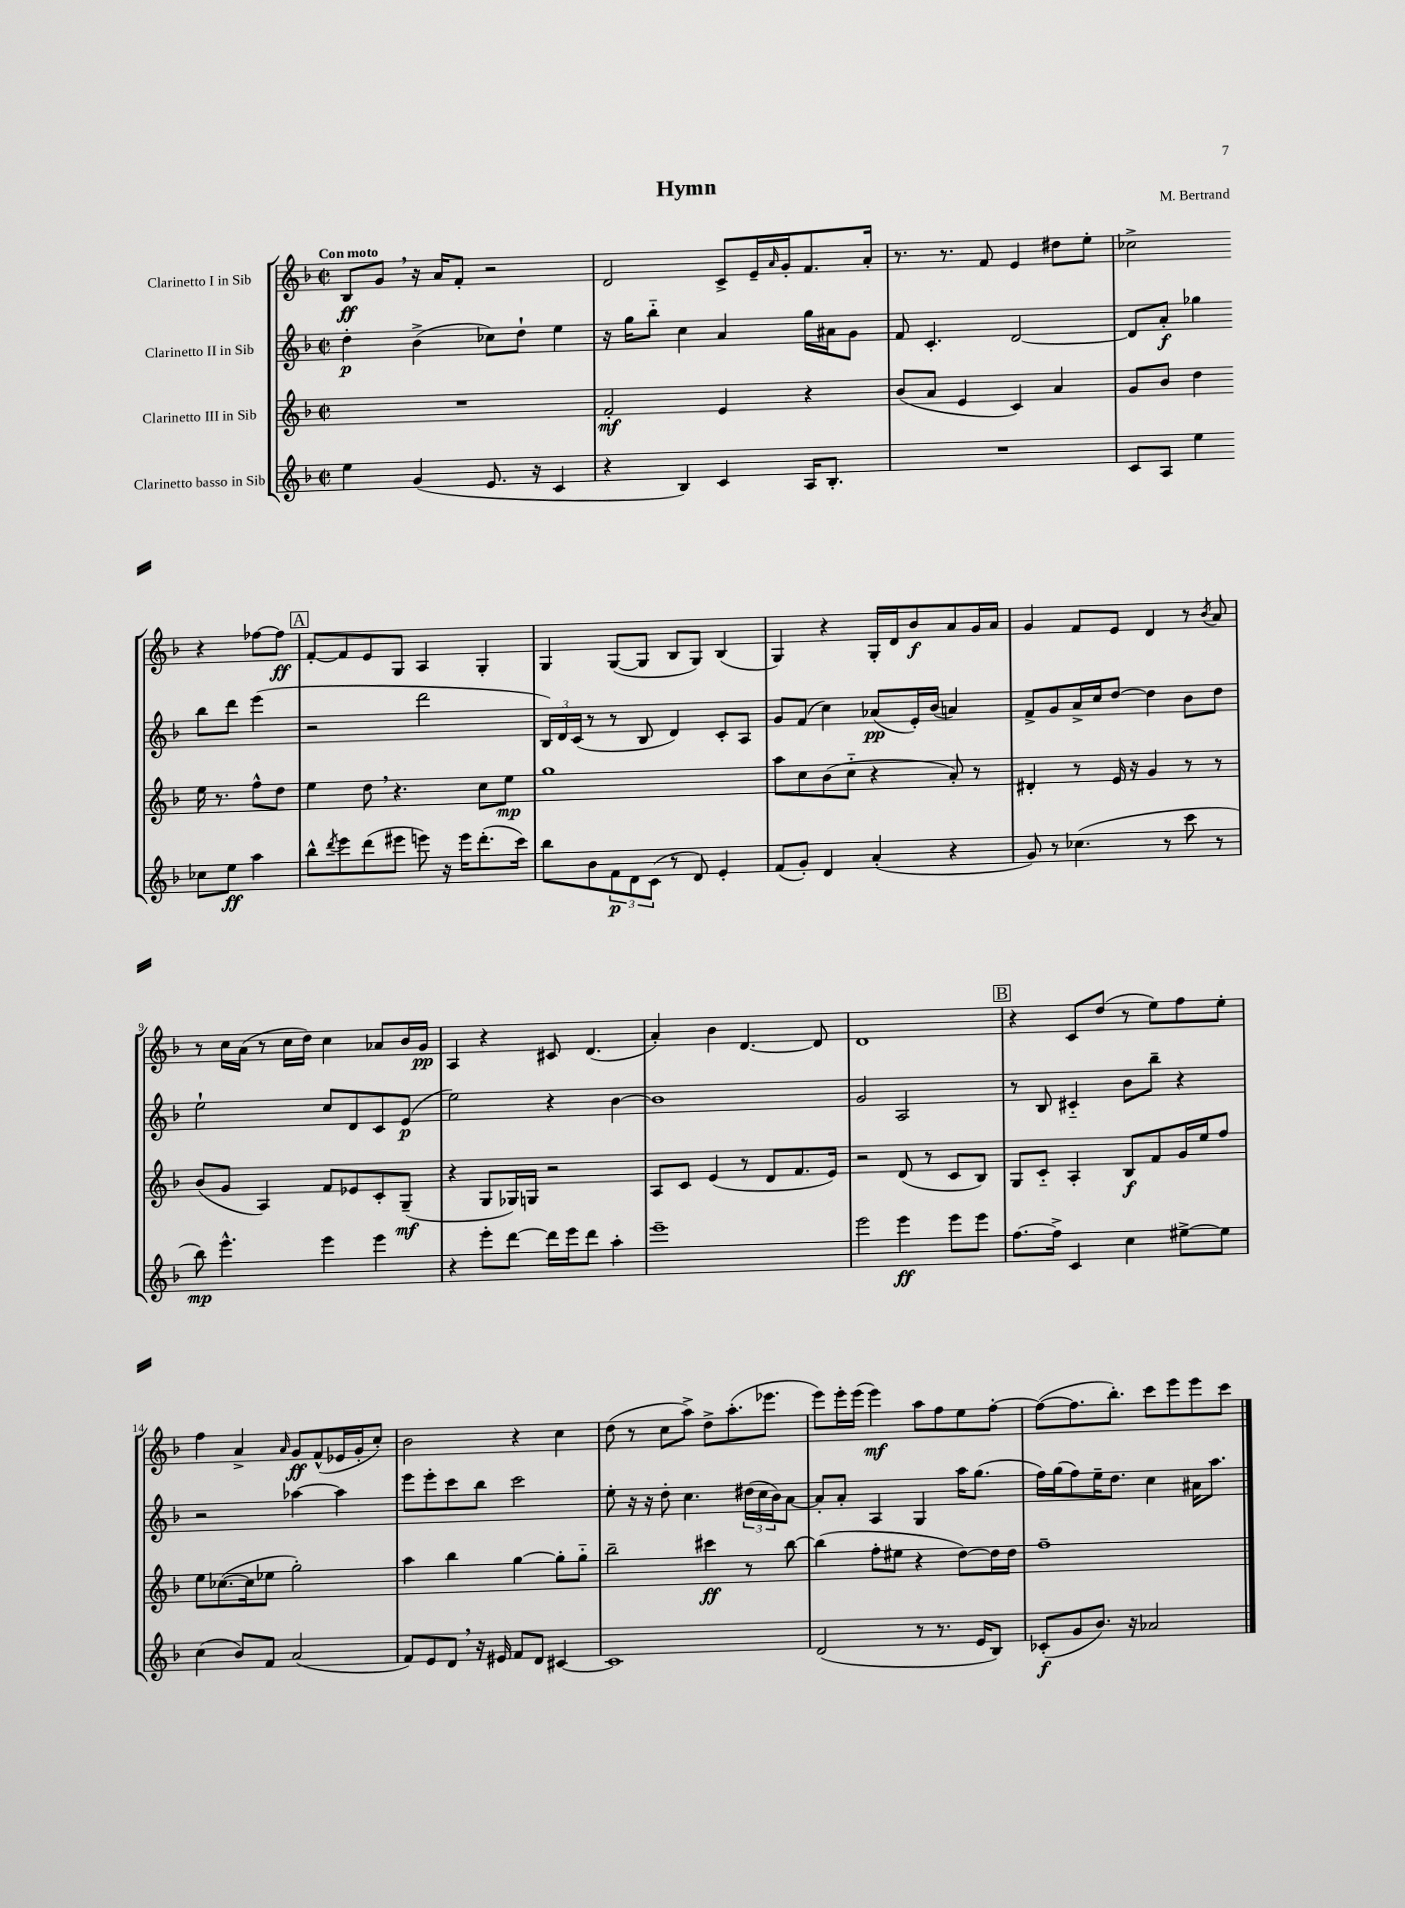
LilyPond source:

\header { title = "Hymn" composer = "M. Bertrand" }
<<
\new StaffGroup <<
\new Staff = "s0" \with { instrumentName = "Clarinetto I in Sib" } {
    \clef treble \key f \major \defaultTimeSignature \time 2/2 \tempo "Con moto"
    bes8\ff g'8 \breathe r16 a'16 f'8-. r2 |
    d'2 c'8-> e'16-- \grace { a'16 } g'16-. f'8. a'16-. |
    r8. r8. f'8 e'4 dis''8 e''8-. |
    ces''2-> r4 fes''8~ fes''8\ff |
    \mark \markup { \box "A" } f'8~-. f'8 e'8 g8 a4 g4-. |
    g4 g8~( g8 bes8 g8) bes4( |
    g4) r4 g16-. d'16 bes'8\f a'8 g'16 a'16 |
    g'4 f'8 e'8 d'4 r8 \acciaccatura { bes'8 } a'8 |
    r8 c''16 a'16( r8 c''16 d''16) c''4 aes'8 bes'16 g'16\pp |
    a4 r4 cis'8 d'4.( |
    a'4-.) bes'4 d'4.~ d'8 |
    d'1 |
    \mark \markup { \box "B" } r4 c'8 d''8( r8 e''8) f''8 e''8-. |
    f''4 a'4-> \grace { a'16 } g'8\ff f'8-^( ees'16 g'16-. c''8-.) |
    bes'2 r4 c''4 |
    d''8( r8 c''8 a''8->) d''8-> a''8.-.( ees'''8. |
    e'''8) e'''16-. e'''16( e'''4\mf) a''8 f''8 e''8 f''8~-. |
    f''8~( f''8. bes''8.-.) c'''8 e'''8 e'''8 c'''8 \bar "|." |
}
\new Staff = "s1" \with { instrumentName = "Clarinetto II in Sib" } {
    \clef treble \key f \major \defaultTimeSignature \time 2/2
    d''4-.\p bes'4->( ces''8) d''8-! e''4 |
    r16 g''16 bes''8-_ c''4 a'4 g''16 ais'16 g'8 |
    f'8 c'4.-. d'2~ |
    d'8 a'8-.\f ges''4 bes''8 d'''8 e'''4( |
    \mark \markup { \box "A" } r2 d'''2 |
    \tuplet 3/2 { bes16) d'16 c'16( } r8 r8 bes8 d'4) c'8-. a8 |
    g'8 f'8( c''4) aes'8\pp( e'16-.) bes'16( a'4) |
    f'8-> g'8 a'16-> c''16 d''8~ d''4 bes'8 d''8 |
    e''2-! c''8 d'8 c'8 e'8\p( |
    e''2) r4 bes'4~ |
    bes'1 |
    g'2 a2 |
    \mark \markup { \box "B" } r8 bes8 cis'4-_ bes'8 bes''8-- r4 |
    r2 aes''4~ aes''4 |
    e'''8 e'''8-. c'''8 bes''8 c'''2 |
    e''8-. r16 r16 d''8-. c''4. \tuplet 3/2 { dis''16( c''16 bes'16) } a'8~ |
    a'8-. a'8-. a4 g4 a''16 g''8.( |
    f''16) g''16( f''8) e''16-- d''8. c''4 ais'16 a''8. \bar "|." |
}
\new Staff = "s2" \with { instrumentName = "Clarinetto III in Sib" } {
    \clef treble \key f \major \defaultTimeSignature \time 2/2
    R1 |
    f'2-.\mf e'4 r4 |
    bes'8( a'8 e'4 c'4) a'4 |
    g'8 bes'8 d''4 e''16 r8. f''8-^ d''8 |
    \mark \markup { \box "A" } e''4 d''8 \breathe r4. c''8 e''8\mp |
    g''1 |
    a''8 c''8 bes'8( c''8-_ r4 a'8-.) r8 |
    dis'4-. r8 e'16 r16 g'4 r8 r8 |
    bes'8( g'8 a4) f'8 ees'8 c'8-. g8--\mf( |
    r4 g8 ges16) g16 r2 |
    a8 c'8 e'4( r8 d'8 f'8. e'16) |
    r2 d'8( r8 c'8 bes8) |
    \mark \markup { \box "B" } g8 c'8-_ a4-. bes8\f f'8 g'16 e''16 f''8 |
    e''8 ces''8.~( ces''16 ees''8 g''2-.) |
    a''4 bes''4 g''4~ g''8-. g''8-_ |
    bes''2-- cis'''4\ff r8 bes''8~ |
    bes''4( f''8-. eis''8 r4 d''8~) d''16 d''16 |
    f''1-- \bar "|." |
}
\new Staff = "s3" \with { instrumentName = "Clarinetto basso in Sib" } {
    \clef treble \key f \major \defaultTimeSignature \time 2/2
    e''4 g'4( e'8. r16 c'4 |
    r4 bes4) c'4 a16 bes8.-. |
    R1 |
    c'8 a8 e''4 ces''8 e''8\ff a''4 |
    \mark \markup { \box "A" } bes''8-^ \acciaccatura { d'''8 } e'''8 d'''8( eis'''8 e'''8) r16 e'''16 d'''8.-.( c'''16) |
    bes''8 bes'8 \tuplet 3/2 { f'8\p d'8 c'8( } r8 d'8) e'4-. |
    f'8( g'8-.) d'4 a'4-.( r4 |
    g'8) r8 ces''4.( r8 c'''8 r8 |
    bes''8\mp) e'''4.-^ e'''4 e'''4 |
    r4 e'''8-. d'''8~ d'''16 e'''16 d'''8 a''4-. |
    e'''1-- |
    e'''2 e'''4\ff e'''8 e'''8 |
    \mark \markup { \box "B" } f''8.~ f''16-> c'4 c''4 eis''8~-> eis''8 |
    c''4( bes'8) f'8 a'2( |
    f'8) e'8 d'8 \breathe r16 eis'16 f'8 d'8 cis'4~ |
    cis'1 |
    d'2( r8 r8. e'16 bes8) |
    ces'8-.\f( g'8 bes'8.) r16 aes'2 \bar "|." |
}
>>
>>
